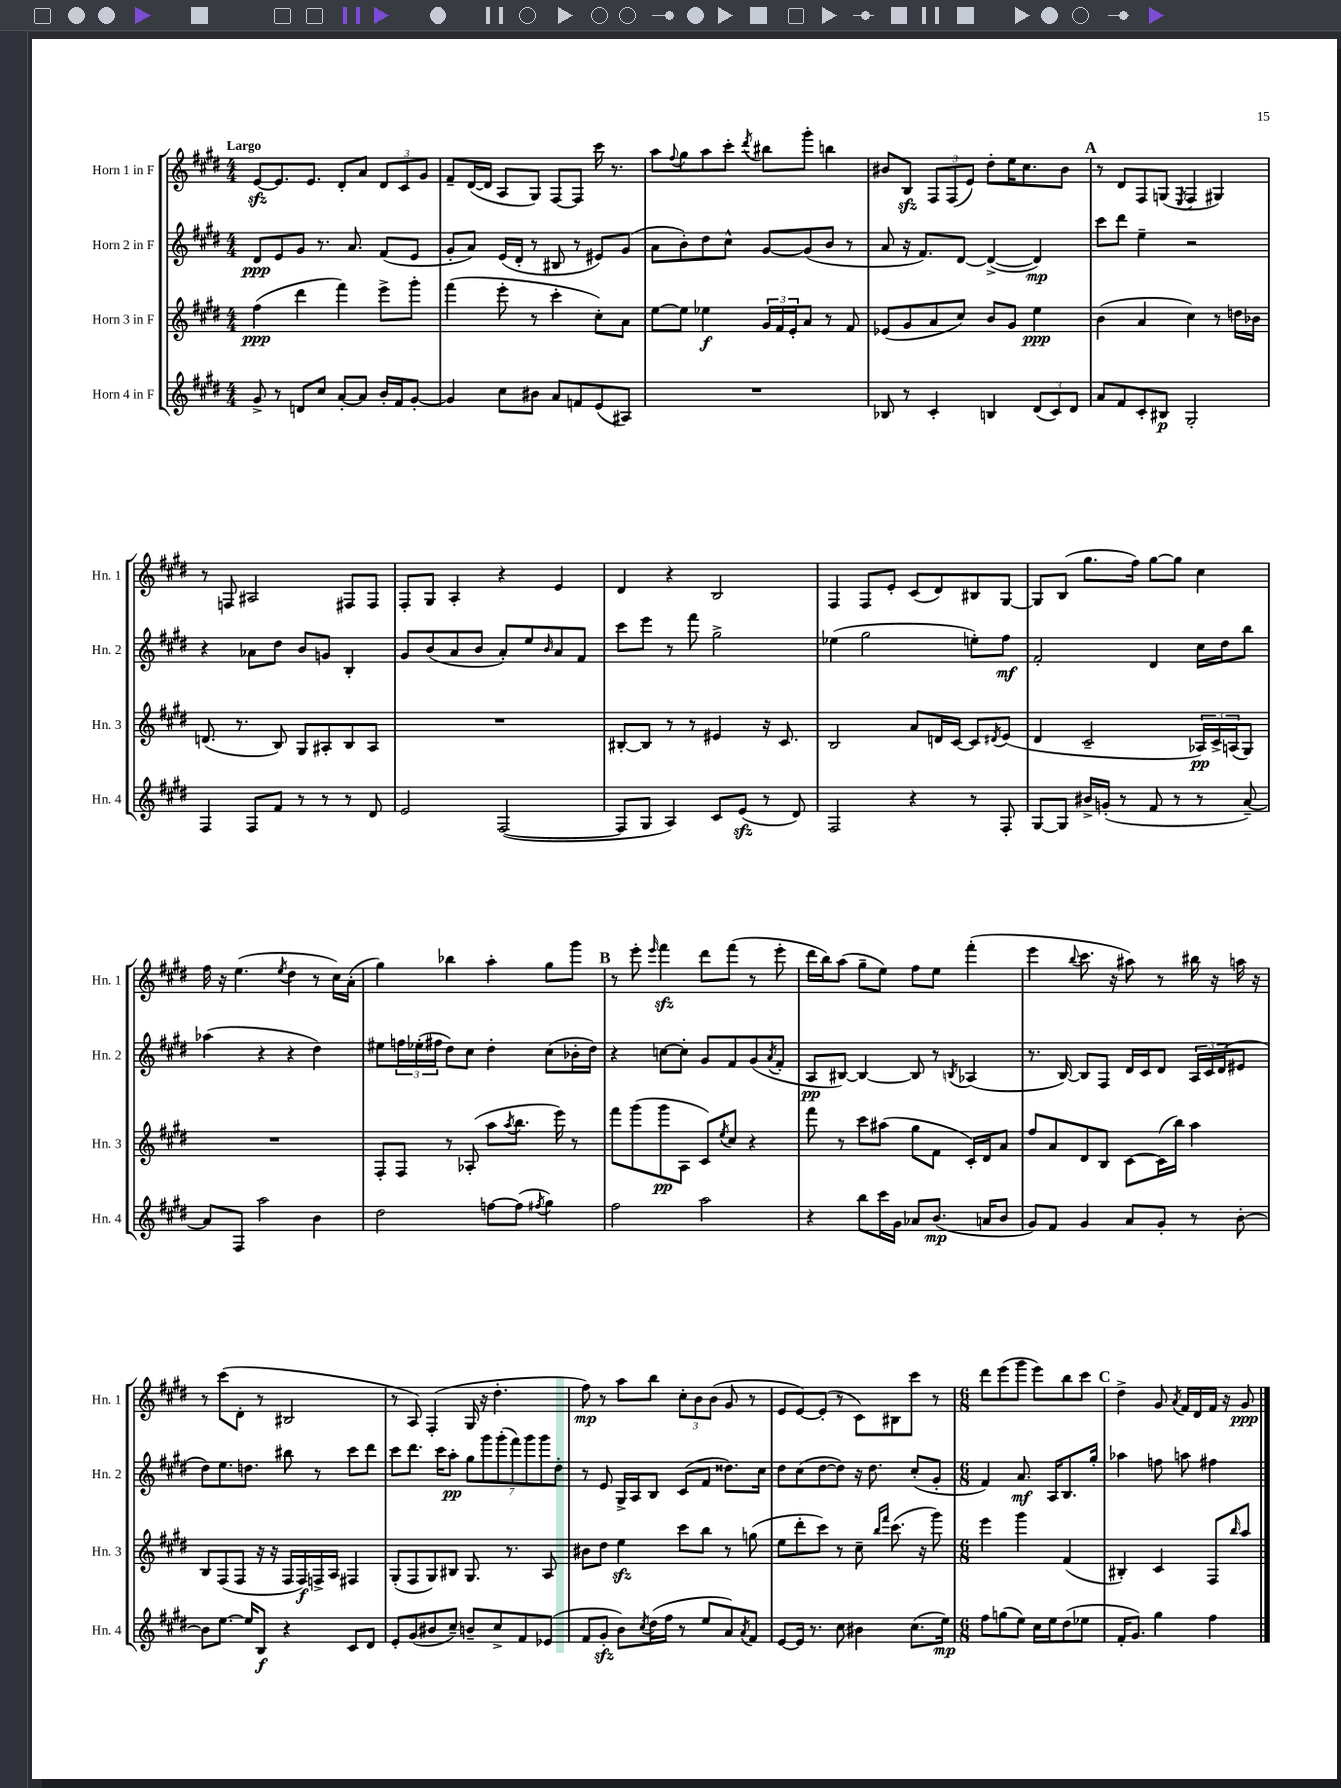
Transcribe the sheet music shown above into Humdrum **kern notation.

**kern	**kern	**kern	**kern
*staff4	*staff3	*staff2	*staff1
*clefG2	*clefG2	*clefG2	*clefG2
*k[f#c#g#d#]	*k[f#c#g#d#]	*k[f#c#g#d#]	*k[f#c#g#d#]
*M4/4	*M4/4	*M4/4	*M4/4
8g#^	(4ff#	8d#	[8e
8r	.	8e	8.e]
8d	4ddd#	8g#	.
.	.	.	8.e
8cc#	.	8.r	.
[8a'	4fff#)	.	8d#'
.	.	8.a	.
8a]	.	.	8a
16b'	8eee^	(8f#	12d#
16f#	.	.	.
.	.	.	12c#
[8g#'	8ggg#'	8e	.
.	.	.	12g#
=	=	=	=
4g#]	(4fff#	8g#'	8f#~
.	.	8a)	([16d#
.	.	.	16d#]
8cc#	8eee'	(16e	8A
.	.	16d#'	.
8b#	8r	8r	8G#)
8a	4ccc#'	8B#	[8F#
8f	.	8r	8F#]
(8e	8cc#')	8e#)	16ccc#
.	.	.	8.r
8A#)	8a	(8g#	.
=	=	=	=
1r	[8ee	8a	8aa
.	.	.	8qqff#
.	8ee]	8b')	8gg#
.	4ee-	8dd#	8aa
.	.	8cc#^^	8ccc#'
.	.	.	8qddd#
.	24g#	[8g#	8bb#
.	24f#	.	.
.	24e'	.	.
.	8a	(8g#]	8ggg#'
.	8r	8b	4bb
.	8f#	8r	.
=	=	=	=
8B-	(8e-	8a	8b#
8r	8g#	16r	8B
.	.	8.f#)	.
4c#'	8a	.	12F#
.	.	.	(12F#
.	8cc#)	[8d#	.
.	.	.	12e)
4B	8b	(4d#^_	8dd#'
.	8g#	.	16ee
.	.	.	8.cc#
(12d#	4ee	4d#])	.
12c#)	.	.	.
.	.	.	8b#
12d#	.	.	.
=	=	=	=
8a	(4b	8ccc#	8r
8f#	.	8ddd#	8d#
8c#'	4a	4ee~	8F#
8B#	.	.	(8G
.	.	.	8qE
2G#'	4cc#)	2r	4F#
.	8r	.	4G#)
.	16dd	.	.
.	16b-	.	.
=	=	=	=
4F#	(8.d	4r	8r
.	.	.	8F
.	8.r	.	.
8F#	.	8a-	2A#
8f#	8B)	8dd#	.
8r	8G#	8b	.
8r	8A#'	8g	.
8r	8B	4B'	8F#
8d#	8A#	.	8F#
=	=	=	=
2e	1r	8g#	8F#'
.	.	(8b	8G#
.	.	8a	4A'
.	.	8b	.
([2F#	.	8a')	4r
.	.	8ee	.
.	.	16qqb	.
.	.	8a	4e
.	.	8f#	.
=	=	=	=
8F#]	[8B#'	8ccc#	4d#
8G#	8B#]	8eee	.
4A)	8r	8r	4r
.	8r	8fff#	.
8c#	4e#	2gg#^	2B
(8e	.	.	.
8r	16r	.	.
.	8.c#	.	.
8d#)	.	.	.
=	=	=	=
2F#	2B	(4ee-	4F#
.	.	2gg#	8F#
.	.	.	8e'
4r	8a	.	(8c#
.	16d	.	8d#)
.	[16c#	.	.
8r	8c#]	8ee')	8B#
.	8qd#	.	.
8F#'	(8e	8ff#	[8G#
=	=	=	=
[8G#	4d#	2f#'	8G#]
8G#]	.	.	(8B
16b#^	2c#~	.	8.gg#
(16g'	.	.	.
8r	.	.	.
.	.	.	16ff#)
8f#	.	4d#	[8gg#
8r	.	.	8gg#]
8r	24A-)	16cc#	4cc#
.	24c#^	.	.
.	.	16dd#	.
.	(24A	.	.
[8a~)	8G#)	8bb	.
=	=	=	=
8a]	1r	(4aa-	16ff#
.	.	.	16r
8F#	.	.	(4.ee
2aa	.	4r	.
.	.	.	8qee
.	.	4r	4dd#
4b	.	4dd#)	8r
.	.	.	16cc#)
.	.	.	(16a'
=	=	=	=
2dd#	8F#'	8ee#	4gg#)
.	8F#	24ff	.
.	.	(24ee-'	.
.	.	24ff#	.
.	8r	8dd#)	4bb-
.	(8A-'	8cc#	.
[8ff	8aa	4dd#'	4aa'
.	8qaa	.	.
(8ff]	8.bb	.	.
8qff#	.	.	.
4gg#)	.	(8cc#	8gg#
.	16eee)	.	.
.	8r	16b-'	8ggg#
.	.	16dd#)	.
=	=	=	=
2ff#	8fff#	4r	8r
.	(8ggg#	.	8eee'
.	.	.	16qqeee
.	8ggg#	[8cc	4fff#
.	8A	8cc']	.
2aa	8c#)	8g#	8ddd#
.	8qee	.	.
.	8cc#	8f#	(8fff#
.	4r	(8g#	8r
.	.	8qa	.
.	.	8f#'	8eee'
=	=	=	=
4r	8fff#	8A	16ddd#
.	.	.	16bb)
.	8r	[8B#)	(8aa
8bb	8ccc#	4B#_	8gg#~
16ccc#	(8aa#	.	8ee)
16g#	.	.	.
8a-	8gg#	8B#]	8ff#
(8.b	8f#	8r	8ee
.	.	8qB	.
.	16c#')	(4A-	(4fff#'
16a	16d#	.	.
8b	8a	.	.
=	=	=	=
8g#)	8ff#	8.r	4eee
8f#	8a	.	.
.	.	[16B)	.
.	.	.	8qqbb
4g#	8d#	8B]	8.ccc#
.	8B	8F#	.
.	.	.	16r
8a	[8c#	16d#	8aa#)
.	.	16c#	.
8g#'	(16c#]	8d#	8r
.	16bb)	.	.
8r	4aa	24A	16bb#
.	.	24c#	.
.	.	.	16r
.	.	(24d#	.
[8b'	.	8e#	16aa
.	.	.	16r
=	=	=	=
8b]	8B	8dd#)	8r
[8.ee	(8F#	8.ee	(8ccc#
.	8F#	.	8d#'
16ee]	.	8.dd	.
8B	16r	.	8r
.	16r	.	.
4r	16F#	8bb#	2B#
.	16F#)	.	.
.	16F^	8r	.
.	16A	.	.
8c#	4F#	8ccc#	.
8d#	.	8ddd#	.
=	=	=	=
8e'	(8G#'	8ccc#	8r
(8g#	8F#	8.ddd#	8A)
8b#	8G#)	.	(4F#'
.	.	16ccc#	.
8cc#~)	8B#	8aa'	.
8b~	8.G#	14gg#	16G#
.	.	.	16r
.	.	14ggg#	.
8cc#^	.	.	4.dd#'
.	.	(14ggg#'	.
.	8.r	.	.
.	.	14fff#)	.
8f#	.	.	.
.	.	14ggg#	.
.	.	14ggg#	.
(8e-	8A	.	.
.	.	14dd#'	.
=	=	=	=
8f#	8b#	8r	8ff#)
8g#'	8dd#	8e	8r
8b)	4ee	16G#^	8aa
.	.	16A	.
8qcc#	.	.	.
(16dd#	.	8B	8bb
16ff#	.	.	.
8r	8ccc#	(8c#	12cc#'
.	.	.	12b
8ee	8bb	8f#	.
.	.	.	(12b
8a)	8r	8.dd##)	8g#
8qa	.	.	.
8f#	(8gg	.	8r
.	.	16cc#	.
=	=	=	=
[8e	8ee	8dd#	8e
16e]	8ddd#'	(8cc#	[8e)
8.r	.	.	.
.	8ccc#)	[8dd#	(8e']
8cc#	8r	8dd#])	8r
4b#	8cc#~	16r	8c#)
.	.	8.dd#	.
.	16qqbb	.	.
.	16qqfff#	.	.
.	(8.ccc#	.	8B#
(8.cc#	.	(8cc#'	8ccc#
.	16r	.	.
.	8ggg#)	8g#'	8r
16ee)	.	.	.
=	=	=	=
*M6/8	*M6/8	*M6/8	*M6/8
8ff#	4eee	4f#)	8ddd#
(8gg	.	.	(8eee
8ee)	4ggg#	8.a	8ggg#
16cc#	.	.	8eee)
16ee	.	16A	.
(8dd#	(4f#	8.B	8bb
8ee-	.	.	8ccc#
.	.	16gg#'	.
=	=	=	=
16f#'	4B#')	4aa-	4dd#^
8.g#)	.	.	.
4gg#	4c#	8ff	8g#
.	.	.	8qa
.	.	8aa	16f#
.	.	.	16d#
4ff#	8F#	4ff#	16f#
.	.	.	16r
.	16qqbb	.	.
.	8aa	.	8g#
==	==	==	==
*-	*-	*-	*-
